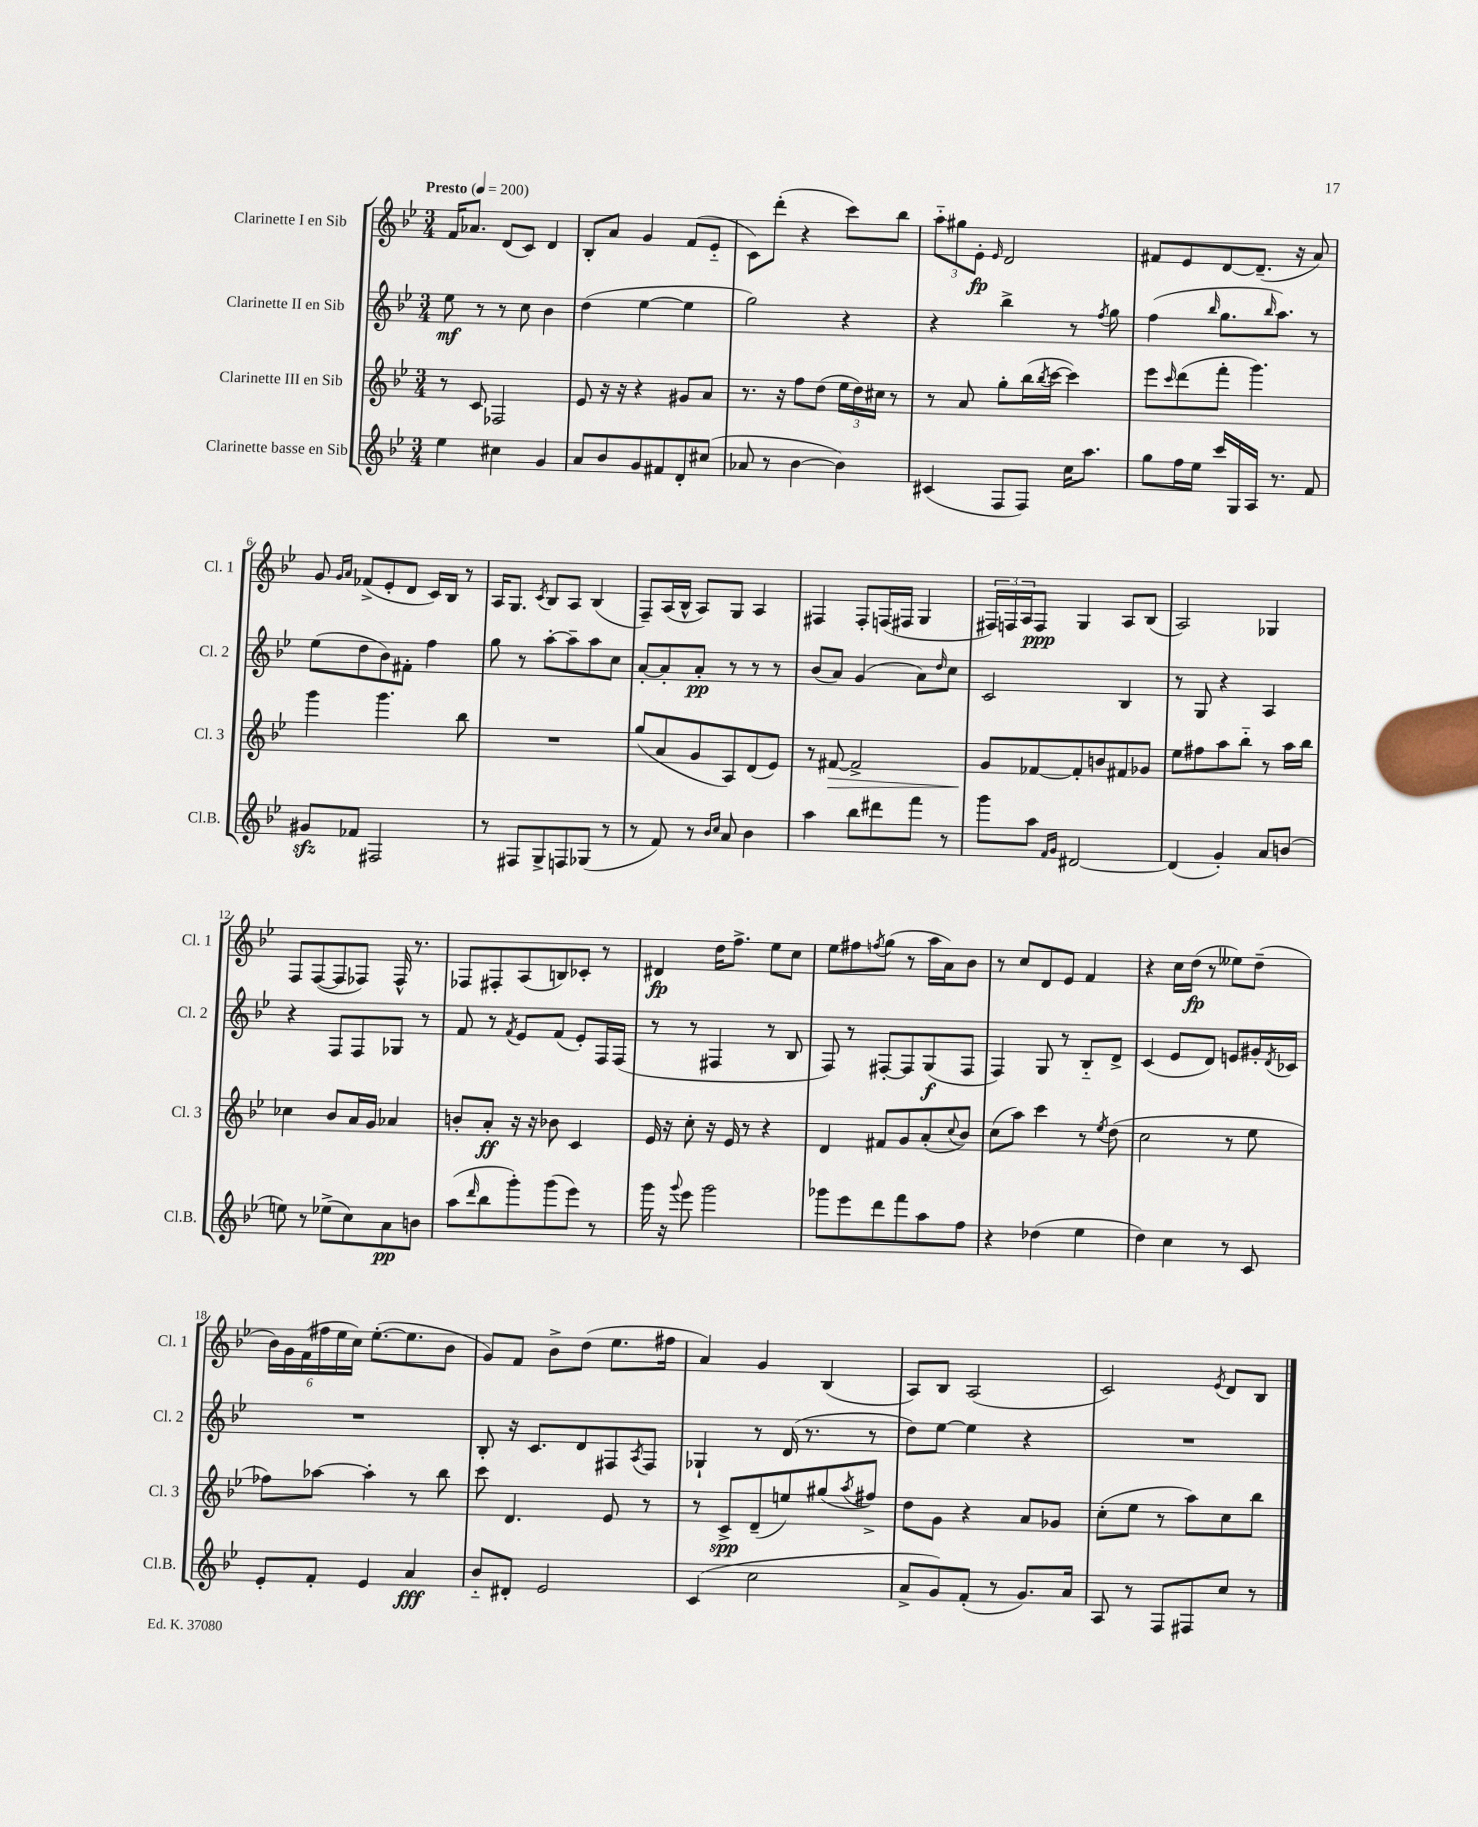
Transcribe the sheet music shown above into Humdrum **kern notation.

**kern	**dynam	**kern	**dynam	**kern	**dynam	**kern	**dynam
*part4	*part4	*part3	*part3	*part2	*part2	*part1	*part1
*staff4	*staff4	*staff3	*staff3	*staff2	*staff2	*staff1	*staff1
*I"Clarinette basse en Sib	*	*I"Clarinette III en Sib	*	*I"Clarinette II en Sib	*	*I"Clarinette I en Sib	*
*I'Cl.B.	*	*I'Cl. 3	*	*I'Cl. 2	*	*I'Cl. 1	*
*clefG2	*	*clefG2	*	*clefG2	*	*clefG2	*
*k[b-e-]	*	*k[b-e-]	*	*k[b-e-]	*	*k[b-e-]	*
*M3/4	*	*M3/4	*	*M3/4	*	*M3/4	*
*MM200	*	*MM200	*	*MM200	*	*MM200	*
=1	=1	=1	=1	=1	=1	=1	=1
!	!	!	!	!	!	!LO:TX:a:B:t=Presto	!
4ee-\	.	8r	.	8ee-\	mf	16f/KL	.
.	.	.	.	.	.	8.a-X/J	.
.	.	8c/	.	8r	.	.	.
4cc#X\	.	2F-X/	.	8r	.	(8d/L	.
.	.	.	.	8cc\	.	8c/J)	.
4g/	.	.	.	4b-\	.	4d/	.
=2	=2	=2	=2	=2	=2	=2	=2
8a/L	.	8e-/	.	(4dd\	.	8B-'/L	.
8b-/	.	16r	.	.	.	8a/J	.
.	.	16r	.	.	.	.	.
8g/	.	4r	.	[4ee-\	.	4g/	.
8f#X/	.	.	.	.	.	.	.
8d'/	.	8g#X/L	.	4ee-\]	.	(8f/L	.
(8cc#X/J	.	8a/J	.	.	.	8e-/J	.
=3	=3	=3	=3	=3	=3	=3	=3
8a-X/	.	8.r	.	2gg\)	.	8c\L)	.
8r	.	.	.	.	.	(8ddd'\J	.
.	.	16r	.	.	.	.	.
[4b-\	.	8ff\L	.	.	.	4r	.
.	.	(8dd\J	.	.	.	.	.
4b-\])	.	24ee-\LL	.	4r	.	8ccc\L)	.
.	.	24dd\)	.	.	.	.	.
.	.	24cc#X\JJ	.	.	.	.	.
.	.	8r	.	.	.	8bb-\J	.
=4	=4	=4	=4	=4	=4	=4	=4
(4c#X/	.	8r	.	4r	.	12aa\L	.
.	.	.	.	.	.	12gg#X\	.
.	.	8a/	.	.	.	.	.
.	.	.	.	.	.	12e-'\J	fp
.	.	.	.	.	.	16qqe-/	.
8F/L	.	8gg'\L	.	4bb-^\	.	2d/	.
8F/J)	.	(16bb-\L	.	.	.	.	.
.	.	8qbb-/	.	.	.	.	.
.	.	[16ccc\JJ	.	.	.	.	.
16cc\KL	.	4ccc\])	.	8r	.	.	.
8.aa\J	.	.	.	.	.	.	.
.	.	.	.	8qff/	.	.	.
.	.	.	.	8gg\	.	.	.
=5	=5	=5	=5	=5	=5	=5	=5
8gg\L	.	8eee-\L	.	(4ff\	.	8f#X/L	.
.	.	16qqccc/	.	.	.	.	.
16ff\L	.	(8ddd\	.	.	.	8e-/	.
16ee-\JJ	.	.	.	.	.	.	.
.	.	.	.	16qqbb-/	.	.	.
16ccc/LL	.	8fff'\J	.	8.gg\L	.	[8d/	.
16G/	.	.	.	.	.	.	.
16A/JJ	.	4.ggg\)	.	.	.	(8.d~/J]	.
.	.	.	.	16qqbb-/	.	.	.
8.r	.	.	.	8.aa\J)	.	.	.
.	.	.	.	.	.	16r	.
8f/	.	.	.	8r	.	8a/)	.
!!LO:LB:g=z
=6	=6	=6	=6	=6	=6	=6	=6
8g#Xzz/L	.	4ggg\	.	(8ee-\L	.	8g/	.
.	.	.	.	.	.	16qqg/LL	.
.	.	.	.	.	.	16qqa/JJ	.
8f-X/J	.	.	.	8dd\	.	(8f-X^/L	.
2F#X/	.	4.ggg\	.	8b-\)	.	8e-'/	.
.	.	.	.	8f#X'\J	.	8d/J	.
.	.	.	.	4ff\	.	16c/LL)	.
.	.	.	.	.	.	16B-/JJ	.
.	.	8bb-\	.	.	.	8r	.
=7	=7	=7	=7	=7	=7	=7	=7
8r	.	2.r	.	8gg\	.	16A/KL	.
.	.	.	.	.	.	8.G/J	.
8F#X/L	.	.	.	8r	.	.	.
.	.	.	.	.	.	8qc/	.
8G^/	.	.	.	[8aa'\L	.	8B-/L	.
8Fn/	.	.	.	8aa~\]	.	8A/J	.
(8G-X/J	.	.	.	8aa\	.	(4B-/	.
8r	.	.	.	8cc\J	.	.	.
=8	=8	=8	=8	=8	=8	=8	=8
8r	.	(8gg/L	.	[8a'/L	.	8F~/L)	.
8f/)	.	8a/	.	8a'/]	.	(16A/L	.
.	.	.	.	.	.	16B-^^/JJ	.
8r	.	8g/	.	8a'/J	pp	8A/L)	.
16qqb-/LL	.	.	.	.	.	.	.
16qqcc/JJ	.	.	.	.	.	.	.
8a/	.	8A/)	.	8r	.	8G/J	.
4b-\	.	(8d/	.	8r	.	4A/	.
.	.	8e-/J)	.	8r	.	.	.
=9	=9	=9	=9	=9	=9	=9	=9
4aa\	.	8r	.	(8b-/L	.	4F#X/	.
!	!	!	!LO:HP:b	!	!	!	!
.	.	[8f#X/	>	8a/J)	.	.	.
8bb-\L	.	2f#^/]	.	(4g/	.	8F#'/L	.
8ddd#X\	.	.	.	.	.	(16Fn/L	.
.	.	.	.	.	.	16F#X/JJ	.
8fff\J	.	.	.	8a\L)	.	4G/	.
.	.	.	.	16qqdd/	.	.	.
8r	.	.	.	8cc\J	.	.	.
=10	=10	=10	=10	=10	=10	=10	=10
8ggg\L	.	8g/L	.	2c/	.	24F#X/LL)	.
.	.	.	.	.	.	24Fn/	.
.	.	.	.	.	.	24A/J	.
8aa\J	.	[8f-X/	]	.	.	8F/J	ppp
16qqf/LL	.	.	.	.	.	.	.
16qqg/JJ	.	.	.	.	.	.	.
[2d#X/	.	8f-'/]	.	.	.	4G/	.
.	.	8bn/	.	.	.	.	.
.	.	8f#X/	.	4B-/	.	8A/L	.
.	.	8g-X/J	.	.	.	(8B-/J	.
=11	=11	=11	=11	=11	=11	=11	=11
(4d#/]	.	8ee-\L	.	8r	.	2A/)	.
.	.	8ff#X\	.	8G/	.	.	.
4g'/)	.	8aa\	.	4r	.	.	.
.	.	8bb-\J	.	.	.	.	.
8a/L	.	8r	.	4A/	.	4G-X/	.
(8bn/J	.	16aa\LL	.	.	.	.	.
.	.	16bb-\JJ	.	.	.	.	.
!!LO:LB:g=z
=12	=12	=12	=12	=12	=12	=12	=12
8een\)	.	4cc-X\	.	4r	.	8F/L	.
8r	.	.	.	.	.	([8F/	.
(8ee-X^\L	.	8b-/L	.	8F/L	.	8F/]	.
8cc\)	.	16a/L	.	8F/	.	8F-X/J)	.
.	.	16g/JJ	.	.	.	.	.
8a\	pp	4a-X/	.	8G-X/J	.	16F-^^/	.
.	.	.	.	.	.	8.r	.
8bn\J	.	.	.	8r	.	.	.
=13	=13	=13	=13	=13	=13	=13	=13
(8aa\L	.	8bn'/L	.	8f/	.	8F-X/L	.
16qqddd/	.	.	.	.	.	.	.
8bb-\	.	8a'/J	ff	8r	.	8F#X'/	.
.	.	.	.	8qf/	.	.	.
8ggg'\)	.	16r	.	8e-/L	.	(8A/	.
.	.	16r	.	.	.	.	.
(8ggg\	.	8b-X\	.	(8f/J	.	8Bn/)	.
8eee-\J)	.	4c/	.	8e-'/L)	.	8c-X'/J	.
8r	.	.	.	16F/L	.	8r	.
.	.	.	.	(16F/JJ	.	.	.
=14	=14	=14	=14	=14	=14	=14	=14
16ggg\	.	16e-/	.	8r	.	4d#X/	fp
16r	.	16r	.	.	.	.	.
8qqggg/	.	.	.	.	.	.	.
8eee-\	.	8cc'\	.	8r	.	.	.
2ggg\	.	16r	.	4F#X/	.	16dd\KL	.
.	.	16e-/	.	.	.	8.ff^\J	.
.	.	8r	.	.	.	.	.
.	.	4r	.	8r	.	8ee-\L	.
.	.	.	.	8B-/	.	8cc\J	.
=15	=15	=15	=15	=15	=15	=15	=15
8ggg-X\L	.	4d/	.	8F/)	.	8ee-\L	.
8eee-\	.	.	.	8r	.	8ff#X\	.
.	.	.	.	.	.	8qffn/	.
8ddd\	.	8f#X/L	.	[8F#X'/L	.	(8gg\J	.
8fff\	.	8g/	.	8F#/]	.	8r	.
8aa\	.	(8a'/	.	(8G/	f	16aa\LL	.
.	.	.	.	.	.	16a\J)	.
.	.	8qqcc/	.	.	.	.	.
8ff\J	.	8b-/J)	.	8F#/J	.	8b-\J	.
=16	=16	=16	=16	=16	=16	=16	=16
4r	.	(8cc\L	.	4F/)	.	8r	.
.	.	8aa\J)	.	.	.	8cc/L	.
(4dd-X\	.	4ccc\	.	8G/	.	8d/	.
.	.	.	.	8r	.	8e-/J	.
4ee-\	.	8r	.	8B-/L	.	4f/	.
.	.	8qee-/	.	.	.	.	.
.	.	(8dd\	.	8d^/J	.	.	.
=17	=17	=17	=17	=17	=17	=17	=17
4dd\)	.	2cc\	.	(4c/	.	4r	.
4cc\	.	.	.	8e-/L	.	16cc\LL	.
.	.	.	.	.	.	(16dd\JJ	fp
.	.	.	.	8d/J)	.	8r	.
8r	.	8r	.	8en/L	.	8ee--X\L)	.
8c/	.	8ee-\	.	16g#X'/L	.	(8dd~\J	.
.	.	.	.	8qd/	.	.	.
.	.	.	.	16c-X/JJ	.	.	.
!!LO:LB:g=z
=18	=18	=18	=18	=18	=18	=18	=18
8e-'/L	.	8ff-X\L)	.	2.r	.	24b-\LL)	.
.	.	.	.	.	.	24g\	.
.	.	.	.	.	.	(24f\	.
8f'/J	.	[8aa-X\J	.	.	.	24ff#X\	.
.	.	.	.	.	.	24ee-\	.
.	.	.	.	.	.	24cc\JJ)	.
4e-/	.	4aa-'\]	.	.	.	([8.ee-'\L	.
.	.	.	.	.	.	8.ee-\]	.
4a/	fff	8r	.	.	.	.	.
.	.	8bb-\	.	.	.	8b-\J	.
=19	=19	=19	=19	=19	=19	=19	=19
8b-/L	.	8ccc\	.	8B-'/	.	8g/L)	.
8d#X'/J	.	4.d/	.	16r	.	8f/J	.
.	.	.	.	8.c/L	.	.	.
2e-/	.	.	.	.	.	8b-^\L	.
.	.	.	.	8d/	.	(8dd\J	.
.	.	8e-/	.	8F#X/	.	8.ee-\L	.
.	.	.	.	8qA/	.	.	.
.	.	8r	.	8F#/J	.	.	.
.	.	.	.	.	.	16ff#X\Jk	.
=20	=20	=20	=20	=20	=20	=20	=20
(4c/	.	8r	.	4G-X`/	.	4a/)	.
.	.	8c^/L	spp	.	.	.	.
2cc\	.	(8d~/	.	8r	.	4g/	.
.	.	8een/)	.	(16d/	.	.	.
.	.	.	.	8.r	.	.	.
.	.	(8gg#X/	.	.	.	(4B-/	.
.	.	8qaa/	.	.	.	.	.
.	.	8ff#X^/J)	.	8r	.	.	.
=21	=21	=21	=21	=21	=21	=21	=21
8a^/L	.	8dd\L	.	8dd\L)	.	8A/L)	.
8g/)	.	8g\J	.	[8ee-\J	.	8B-/J	.
(8f'/J	.	4r	.	4ee-\]	.	(2A/	.
8r	.	.	.	.	.	.	.
8.g/L)	.	8a/L	.	4r	.	.	.
.	.	8g-X/J	.	.	.	.	.
16a/Jk	.	.	.	.	.	.	.
=22	=22	=22	=22	=22	=22	=22	=22
8A/	.	(8cc'\L	.	2.r	.	2c/)	.
8r	.	8ee-\J	.	.	.	.	.
8F/L	.	8r	.	.	.	.	.
8F#X/	.	8aa\L)	.	.	.	.	.
.	.	.	.	.	.	8qe-/	.
8cc/J	.	8cc\	.	.	.	8d/L	.
8r	.	8bb-\J	.	.	.	8B-/J	.
==	==	==	==	==	==	==	==
*-	*-	*-	*-	*-	*-	*-	*-
